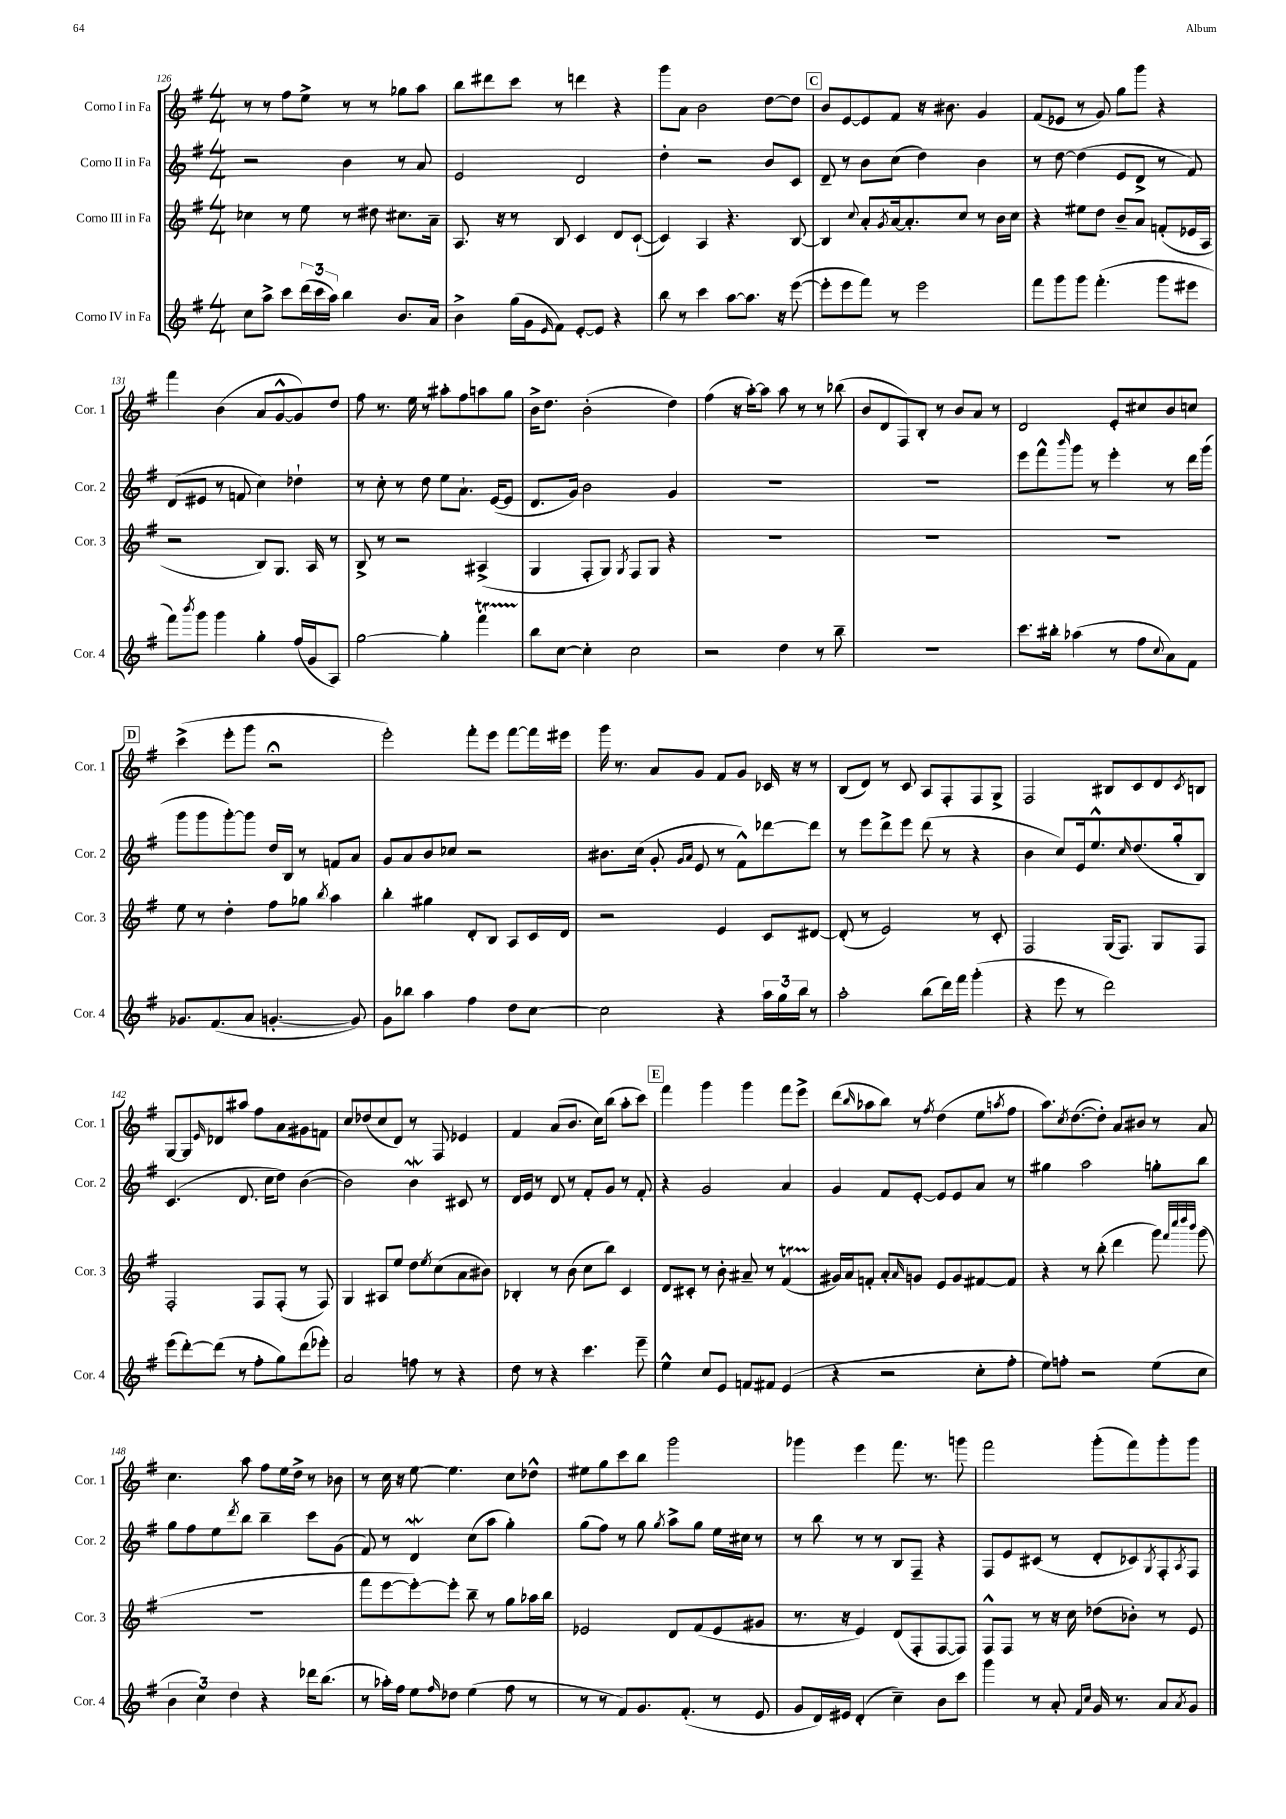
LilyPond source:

<<
\new StaffGroup <<
\new Staff = "s0" \with { instrumentName = "Corno I in Fa" shortInstrumentName = "Cor. 1" } {
    \clef treble \key g \major \numericTimeSignature \time 4/4
    r8 r8 fis''8 e''8-> r8 r8 ges''8 a''8 |
    b''8 dis'''8 c'''8 r8 d'''4 r4 |
    g'''8 a'8 b'2 d''8~ d''8 |
    \mark \markup { \box "C" } b'8 e'8~ e'8 fis'8 r16 bis'8. g'4 |
    fis'8( ees'8 r8 g'8) g''8 g'''8 r4 |
    fis'''4 b'4( a'8 g'8~-^ g'8) d''8 |
    fis''8 r8. e''16 r8 ais''8-. fis''8 a''8 g''8 |
    b'16-> d''8. b'2-.( d''4) |
    fis''4( r16 a''16~-.) a''8 a''8 r8 r8 bes''8( |
    b'8 d'8 fis8) b8-. r8 b'8 a'8 r8 |
    d'2 e'8-. cis''8 b'8 c''8 |
    \mark \markup { \box "D" } c'''4->( e'''8-. g'''8 r2\fermata |
    e'''2-.) fis'''8-. e'''8 fis'''8~ fis'''16 eis'''16 |
    g'''16 r8. a'8 g'8 fis'8 g'8 ces'16 r16 r8 |
    b8( d'8) r8 c'8 a8 fis8-. fis8 g8-> |
    fis2 bis8 c'8 d'8 \acciaccatura { c'8 } b8 |
    g8~ g8 \grace { e'16 } des'8 ais''8 fis''8 a'8 gis'8 f'8 |
    c''8 des''8( c''8 d'8) r8 fis8 ees'4 |
    fis'4 a'8( b'8. c''16) b''8( a''8-. c'''8) |
    \mark \markup { \box "E" } fis'''4 g'''4 g'''4 fis'''8 e'''8-> |
    d'''8( \grace { b''16 } aes''8 b''8) r8 \acciaccatura { fis''8 } d''4( e''8 \acciaccatura { a''8 } fis''8 |
    a''8.) \acciaccatura { c''8 } d''8.~( d''8-.) a'8 bis'8 r8 a'8 |
    c''4. a''8 fis''8 e''16 d''16-> r8 bes'8 |
    r8 c''16 r16 e''8~ e''4. c''8 des''8-^ |
    eis''8 g''8 c'''8 b''8 g'''2 |
    ges'''4 e'''4 fis'''8. r8. g'''8 |
    fis'''2 g'''8-.( fis'''8) g'''8-. g'''8 \bar "|." |
}
\new Staff = "s1" \with { instrumentName = "Corno II in Fa" shortInstrumentName = "Cor. 2" } {
    \clef treble \key g \major \numericTimeSignature \time 4/4
    r2 b'4 r8 a'8 |
    e'2 d'2 |
    d''4-. r2 b'8 c'8 |
    \mark \markup { \box "C" } d'8-- r8 b'8 c''8( d''4) b'4 |
    r8 d''8~ d''4( e'8 d'8-> r8 fis'8) |
    d'8( eis'8 r8 f'8 c''4) des''4-! |
    r8 c''8-. r8 d''8 e''8 a'8.-! e'16~( e'8 |
    d'8. g'16) b'2 g'4 |
    R1 |
    R1 |
    e'''8 fis'''8-^ \grace { b'''16 } g'''8 r8 e'''4-. r8 d'''16 g'''16( |
    \mark \markup { \box "D" } g'''8 g'''8 g'''8~-.) g'''8 d''16 b16 r8 f'8 a'8 |
    g'8 a'8 b'8 ces''8 r2 |
    bis'8. c''16( g'8-. \grace { g'16 a'16 } e'8 r8 fis'8-^) des'''8~ des'''8 |
    r8 e'''8 d'''8-> e'''8 d'''8( r8 r4 |
    b'4 c''8) e'16 e''8.-^ \grace { c''16 } d''8.( g''16-. b8) |
    c'4.( d'8. c''16 d''8) b'4~( |
    b'2) b'4\mordent cis'8 r8 |
    d'16 e'16 r8 d'8 r8 fis'8-. g'8 r8 fis'8-. |
    \mark \markup { \box "E" } r4 g'2 a'4 |
    g'4 fis'8 e'8~-. e'8 e'8 a'8 r8 |
    gis''4 a''2 g''8-. b''8 |
    g''8 fis''8 e''8 \acciaccatura { d'''8 } b''8 b''4-- c'''8 g'8( |
    fis'8) r8 d'4\mordent c''8( a''8 g''4-.) |
    g''8( fis''8) r8 g''8 \acciaccatura { g''8 } a''8-> g''8 e''16 cis''16 r8 |
    r8 b''8 r8 r8 b8 fis8-- r4 |
    fis8 e'8 cis'8( r8 d'8-. ces'8) \acciaccatura { g8 } fis8-. \acciaccatura { a8 } fis8 \bar "|." |
}
\new Staff = "s2" \with { instrumentName = "Corno III in Fa" shortInstrumentName = "Cor. 3" } {
    \clef treble \key g \major \numericTimeSignature \time 4/4
    ces''4 r8 e''8 r8 dis''8 cis''8. a'16-- |
    a8. r16 r8 b8 c'4 d'8 c'8~-!( |
    c'4) a4 r4. b8~ |
    \mark \markup { \box "C" } b4 \appoggiatura { c''8 } a'8-. \acciaccatura { g'8 } a'16~ a'8.-. c''8 r8 b'16 c''16 |
    r4 eis''8 d''8 b'8-- a'8 f'8-.( ees'16 a16 |
    r2 b8) g8. a16 r8 |
    b8-> r8 r2 ais4->( |
    g4 fis8-. g8) \acciaccatura { g8 } fis8 g8 r4 |
    R1 |
    R1 |
    R1 |
    \mark \markup { \box "D" } e''8 r8 d''4-. fis''8 ges''8 \acciaccatura { b''8 } a''4 |
    b''4-. gis''4 d'8-. b8 a8 c'16 d'16 |
    r2 e'4 c'8 dis'8~ |
    dis'8-.( r8 e'2) r8 c'8-. |
    fis2 g16( fis8.) g8 fis8 |
    fis2-. fis8 fis8-.( r8 fis8) |
    g4 ais8 e''8 d''8 \acciaccatura { e''8 } c''8( a'8 bis'8) |
    bes4-. r8 b'8( c''8 b''8) c'4 |
    \mark \markup { \box "E" } d'8 cis'8-. r8 b'8-. ais'8-- r8 fis'4\startTrillSpan( |
    gis'16\stopTrillSpan) a'16 f'8-. a'8-. \grace { a'16 } g'8 e'8 g'8 fis'8~ fis'8 |
    r4 r8 b''8-.( d'''4 g'''8) \grace { fis'''32 c''''32 d''''32 b'''32 } g'''8( |
    R1 |
    fis'''8 e'''8~ e'''8~-.) e'''8-. b''8-- r8 g''8 aes''16 b''16 |
    ees'2 d'8 fis'8( ees'8 gis'8 |
    r8. r16 e'4) d'8( fis8-. fis8~ fis8) |
    fis8-^ fis8 r8 r16 c''16 des''8( bes'8-.) r8 e'8 \bar "|." |
}
\new Staff = "s3" \with { instrumentName = "Corno IV in Fa" shortInstrumentName = "Cor. 4" } {
    \clef treble \key g \major \numericTimeSignature \time 4/4
    c''8 a''8-> c'''8 \tuplet 3/2 { d'''16( c'''16 a''16) } b''4 b'8. a'16 |
    b'4-> g''16( g'16 \grace { e'16 } fis'8) e'8~-. e'8 r4 |
    b''8 r8 c'''4 a''8~ a''8. r16 e'''8~( |
    \mark \markup { \box "C" } e'''8-. e'''8 fis'''8) r8 e'''2 |
    fis'''8 g'''8 g'''8 fis'''4.-.( g'''8 eis'''8 |
    fis'''8) \acciaccatura { b'''8 } g'''8 g'''4 g''4-. fis''16( g'16 a8) |
    g''2~ g''4-. fis'''4\startTrillSpan |
    b''8\stopTrillSpan c''8~ c''4-. c''2 |
    r2 d''4 r8 b''8-- |
    R1 |
    c'''8. bis''16-. aes''4( r8 fis''8 \appoggiatura { c''8 } a'8) fis'8 |
    \mark \markup { \box "D" } ges'8. fis'8.( a'8 g'4.~-. g'8) |
    g'8 bes''8 a''4 fis''4 d''8 c''8~ |
    c''2 r4 \tuplet 3/2 { a''16 g''16 b''16 } r8 |
    a''2-. b''8( d'''16) fis'''16 g'''4-.( |
    r4 e'''8 r8 d'''2) |
    e'''8( d'''8~-.) d'''8( r8 fis''8-. g''8) d'''8( ees'''8-.) |
    a'2 f''8 r8 r4 |
    d''8 r8 r4 c'''4. e'''8-- |
    \mark \markup { \box "E" } e''4-^ c''8 e'8 f'8 fis'8 e'4( |
    r4 r2 c''8-. fis''8-. |
    e''8) f''8-. r2 e''8( c''8 |
    \tuplet 3/2 { b'4 c''4) d''4 } r4 des'''16 b''8.( |
    r8 aes''16-.) fis''16 e''8 \grace { fis''16 } des''8 e''4( fis''8 r8 |
    r8 r8 fis'8) g'8. fis'8.-.( r8 e'8 |
    g'8 d'16) eis'16 d'4-.( c''4--) b'8 c'''8 |
    g'''4 r8 a'8-. \grace { fis'16 c''16 } g'16 r8. a'8 \acciaccatura { a'8 } g'8 \bar "|." |
}
>>
>>
\layout { \context { \Score currentBarNumber = #126 } }
